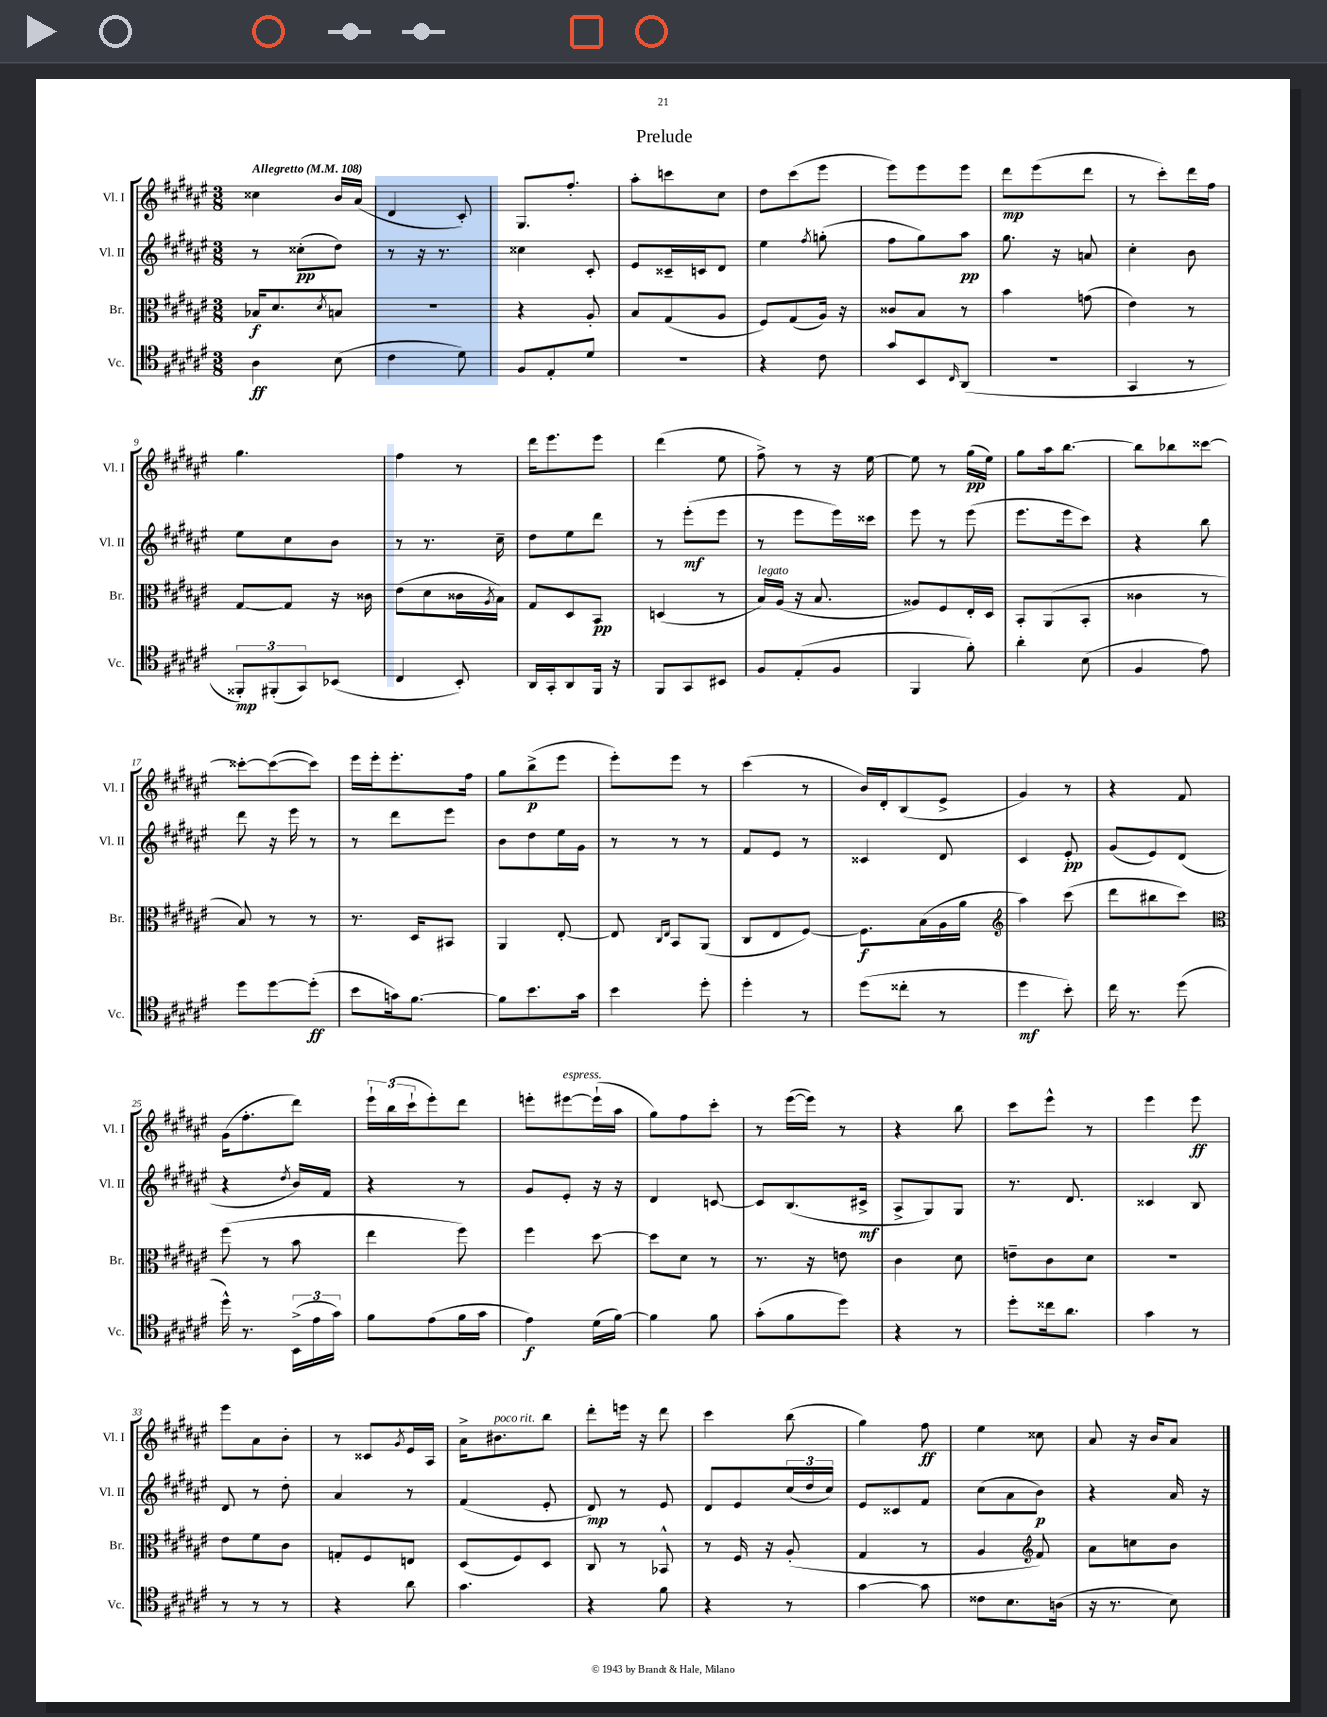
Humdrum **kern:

**kern	**dynam	**kern	**dynam	**kern	**dynam	**kern	**dynam
*part4	*part4	*part3	*part3	*part2	*part2	*part1	*part1
*staff4	*staff4	*staff3	*staff3	*staff2	*staff2	*staff1	*staff1
*I"Vc.	*	*I"Br.	*	*I"Vl. II	*	*I"Vl. I	*
*I'Vc.	*	*I'Br.	*	*I'Vl. II	*	*I'Vl. I	*
*clefC4	*	*clefC3	*	*clefG2	*	*clefG2	*
*k[f#c#g#d#a#e#]	*	*k[f#c#g#d#a#e#]	*	*k[f#c#g#d#a#e#]	*	*k[f#c#g#d#a#e#]	*
*M3/8	*	*M3/8	*	*M3/8	*	*M3/8	*
*MM108	*	*MM108	*	*MM108	*	*MM108	*
=1	=1	=1	=1	=1	=1	=1	=1
!	!	!	!	!	!	!LO:TX:a:B:t=Allegretto	!
4A#\	ff	16B-X/KL	f	8r	.	4cc##X\	.
.	.	8.d#/	.	.	.	.	.
.	.	.	.	(8cc##X'\L	pp	.	.
.	.	8qd#/	.	.	.	.	.
(8B\	.	8Bn/J	.	8dd#\J)	.	16b/LL	.
.	.	.	.	.	.	(16a#/JJ	.
=2	=2	=2	=2	=2	=2	=2	=2
4c#\	.	4.r	.	8r	.	4d#/	.
.	.	.	.	16r	.	.	.
.	.	.	.	8.r	.	.	.
8d#\)	.	.	.	.	.	8c#'/)	.
=3	=3	=3	=3	=3	=3	=3	=3
8F#/L	.	4r	.	4cc##X\	.	8.G#/L	.
8E#'/	.	.	.	.	.	.	.
.	.	.	.	.	.	8.ff#'/J	.
8d#/J	.	8A#'/	.	8c#'/	.	.	.
=4	=4	=4	=4	=4	=4	=4	=4
4.r	.	8B/L	.	8e#/L	.	8aa#'\L	.
.	.	(8G#/	.	16c##X~/L	.	8cccn\	.
.	.	.	.	16cn/J	.	.	.
.	.	8A#/J	.	8d#/J	.	8cc#\J	.
=5	=5	=5	=5	=5	=5	=5	=5
4r	.	8F#/L)	.	4ee#\	.	8dd#\L	.
.	.	(8G#/	.	.	.	(8ccc#\	.
.	.	.	.	8qff#/	.	.	.
8c#\	.	16A#/Jk)	.	(8ggn'\	.	8eee#\J	.
.	.	16r	.	.	.	.	.
=6	=6	=6	=6	=6	=6	=6	=6
8g#/L	.	8c##X/L	.	8ff#\L	.	8eee#\L)	.
8BB/	.	8B/J	.	8gg#\)	.	8eee#\	.
16qqC#/	.	.	.	.	.	.	.
(8AA#/J	.	8r	.	8aa#\J	pp	8eee#\J	.
=7	=7	=7	=7	=7	=7	=7	=7
4.r	.	4b\	.	8.gg#\	.	8ddd#\L	mp
.	.	.	.	.	.	(8eee#\	.
.	.	.	.	16r	.	.	.
.	.	(8gn\	.	8an/	.	8ddd#\J	.
=8	=8	=8	=8	=8	=8	=8	=8
4GG#/	.	4e#\)	.	4cc#'\	.	8r	.
.	.	.	.	.	.	8ccc#'\L)	.
8r	.	8r	.	8b\	.	16ddd#\L	.
.	.	.	.	.	.	16ff#\JJ	.
!!LO:LB:g=z
=9	=9	=9	=9	=9	=9	=9	=9
12FF##X'/L)	mp	[8G#/L	.	8ee#\L	.	4.gg#\	.
(12FF#X'/	.	.	.	.	.	.	.
.	.	8G#/J]	.	8cc#\	.	.	.
12GG#/)	.	.	.	.	.	.	.
(8BB-X/J	.	16r	.	8b\J	.	.	.
.	.	16c##X\	.	.	.	.	.
=10	=10	=10	=10	=10	=10	=10	=10
4C#/	.	(8e#\L	.	8r	.	4ff#\	.
.	.	8d#\	.	8.r	.	.	.
8BB'/)	.	16c##X\L	.	.	.	8r	.
.	.	8qA#/	.	.	.	.	.
.	.	16B\JJ)	.	16cc#~\	.	.	.
=11	=11	=11	=11	=11	=11	=11	=11
16AA#/LL	.	8G#/L	.	8dd#\L	.	16ddd#\KL	.
16GG#'/J	.	.	.	.	.	8.eee#\	.
8AA#/	.	8D#/	.	8ee#\	.	.	.
16FF#/Jk	.	8BB/J	pp	8ddd#\J	.	8eee#\J	.
16r	.	.	.	.	.	.	.
=12	=12	=12	=12	=12	=12	=12	=12
8FF#/L	.	(4Dn/	.	8r	.	(4ddd#\	.
8GG#/	.	.	.	(8eee#'\L	mf	.	.
8BB#X/J	.	8r	.	8eee#\J	.	8ee#\	.
=13	=13	=13	=13	=13	=13	=13	=13
!	!	!LO:TX:a:i:t=legato	!	!	!	!	!
8F#/L	.	16B/LL)	.	8r	.	8ff#^\)	.
.	.	(16A#/JJ	.	.	.	.	.
(8E#'/	.	16r	.	8eee#\L	.	8r	.
.	.	8.B/	.	.	.	.	.
8F#/J	.	.	.	16eee#\L)	.	16r	.
.	.	.	.	16ccc##X\JJ	.	[16ee#\	.
=14	=14	=14	=14	=14	=14	=14	=14
4FF#/	.	8A##X/L)	.	8eee#\	.	8ee#\]	.
.	.	8F#/	.	8r	.	8r	.
8f#'\)	.	16E#'/L	.	(8eee#\	.	(16gg#\LL	pp
.	.	16D#/JJ	.	.	.	16ee#\JJ)	.
=15	=15	=15	=15	=15	=15	=15	=15
4a#'\	.	8BB'/L	.	8.eee#\L	.	8gg#\L	.
.	.	(8AA#/	.	.	.	16aa#\k	.
.	.	.	.	16eee#\k	.	[8.bb\J	.
(8B\	.	8BB'/J	.	8ccc#\J)	.	.	.
=16	=16	=16	=16	=16	=16	=16	=16
4F#/	.	4c##X\	.	4r	.	8bb\L]	.
.	.	.	.	.	.	8bb-X\	.
8e#\)	.	8r	.	8bb\	.	[8ccc##X\J	.
!!LO:LB:g=z
=17	=17	=17	=17	=17	=17	=17	=17
8dd#\L	.	8B/)	.	8ddd#\	.	8ccc##X'\L_	.
[8dd#\	.	8r	.	16r	.	(8ccc##\_	.
.	.	.	.	16eee#\	.	.	.
(8dd#'\J]	ff	8r	.	8r	.	8ccc##\J])	.
=18	=18	=18	=18	=18	=18	=18	=18
8b\L	.	8.r	.	8r	.	16eee#\LL	.
.	.	.	.	.	.	16eee#'\J	.
16gn\k)	.	.	.	8ddd#\L	.	8.eee#'\	.
[8.f#\J	.	16D#/KL	.	.	.	.	.
.	.	8BB#X/J	.	8eee#\J	.	.	.
.	.	.	.	.	.	16ff#\Jk	.
=19	=19	=19	=19	=19	=19	=19	=19
8f#\L]	.	4AA#/	.	8b\L	.	8gg#\L	.
8.b\	.	.	.	8dd#\	.	(8bb^\	p
.	.	[8E#'/	.	16ee#\L	.	8eee#\J	.
16g#\Jk	.	.	.	16g#\JJ	.	.	.
=20	=20	=20	=20	=20	=20	=20	=20
4b\	.	8E#/]	.	8r	.	8eee#'\L)	.
.	.	16qqC#/LL	.	.	.	.	.
.	.	16qqE#/JJ	.	.	.	.	.
.	.	8BB/L	.	8r	.	8eee#\J	.
8dd#'\	.	(8AA#/J	.	8r	.	8r	.
=21	=21	=21	=21	=21	=21	=21	=21
4dd#'\	.	8C#/L	.	8f#/L	.	(4ccc#\	.
.	.	8E#/	.	8e#/J	.	.	.
8r	.	[8F#/J)	.	8r	.	8r	.
=22	=22	=22	=22	=22	=22	=22	=22
(8dd#\L	.	8.F#\L]	f	4c##X/	.	16b/LL)	.
.	.	.	.	.	.	16d#'/J	.
8cc##X'\J	.	.	.	.	.	(8B/	.
.	.	(16B\L	.	.	.	.	.
8r	.	16A#\	.	8d#/	.	8e#^/J	.
.	.	16a#\JJ	.	.	.	.	.
=23	=23	=23	=23	=23	=23	=23	=23
*	*	*clefG2	*	*	*	*	*
4dd#\	mf	4aa#\)	.	4c#/	.	4g#/)	.
8b'\)	.	(8ccc#\	.	8e#'/	pp	8r	.
=24	=24	=24	=24	=24	=24	=24	=24
16cc#\	.	8ddd#\L	.	(8g#/L	.	4r	.
8.r	.	.	.	.	.	.	.
.	.	8bb#X\	.	8e#/)	.	.	.
(8dd#\	.	8ccc#\J)	.	(8d#/J	.	8f#/	.
!!LO:LB:g=z
=25	=25	=25	=25	=25	=25	=25	=25
*	*	*clefC3	*	*	*	*	*
16dd#^^\)	.	(8ff#\	.	4r	.	(16g#\KL	.
8.r	.	.	.	.	.	8.ff#'\	.
.	.	8r	.	.	.	.	.
.	.	.	.	8qdd#/	.	.	.
(24BB^\LL	.	8b\	.	16b/LL)	.	8ddd#\J)	.
24e#\	.	.	.	.	.	.	.
.	.	.	.	16f#/JJ	.	.	.
24g#\JJ)	.	.	.	.	.	.	.
=26	=26	=26	=26	=26	=26	=26	=26
8f#\L	.	4ee#\	.	4r	.	24eee#`\LL	.
.	.	.	.	.	.	(24bb\	.
.	.	.	.	.	.	24ccc#`\J	.
(8e#\	.	.	.	.	.	8eee#'\)	.
16f#\L	.	8ff#\)	.	8r	.	8ddd#\J	.
16g#\JJ	.	.	.	.	.	.	.
=27	=27	=27	=27	=27	=27	=27	=27
4e#\)	f	4ff#\	.	8g#/L	.	8eeen'\L	.
!	!	!	!	!	!	!LO:TX:a:i:t=espress.	!
.	.	.	.	8e#'/J	.	[8eee#X\	.
(16d#\LL	.	[8dd#\	.	16r	.	(16eee#`\L]	.
[16f#\JJ)	.	.	.	16r	.	16aa#\JJ	.
=28	=28	=28	=28	=28	=28	=28	=28
4f#\]	.	8dd#\L]	.	4d#/	.	8gg#\L)	.
.	.	8d#\J	.	.	.	8ff#\	.
8f#\	.	8r	.	[8cn/	.	8ccc#'\J	.
=29	=29	=29	=29	=29	=29	=29	=29
(8g#'\L	.	8.r	.	8c/L]	.	8r	.
8f#\	.	.	.	(8.B/	.	([16eee#\LL	.
.	.	16r	.	.	.	16eee#\JJ])	.
8dd#\J)	.	8en\	.	.	.	8r	.
.	.	.	.	16c#X^/Jk	mf	.	.
=30	=30	=30	=30	=30	=30	=30	=30
4r	.	4c#\	.	8A#^/L	.	4r	.
.	.	.	.	8G#/)	.	.	.
8r	.	8d#\	.	8G#/J	.	8bb\	.
=31	=31	=31	=31	=31	=31	=31	=31
8dd#'\L	.	8en~\L	.	8.r	.	8ccc#\L	.
16cc##X\k	.	8c#\	.	.	.	8eee#^^\J	.
8.a#\J	.	.	.	8.d#/	.	.	.
.	.	8d#\J	.	.	.	8r	.
=32	=32	=32	=32	=32	=32	=32	=32
4g#\	.	4.r	.	4c##X/	.	4eee#\	.
8r	.	.	.	8B/	.	8eee#\	ff
!!LO:LB:g=z
=33	=33	=33	=33	=33	=33	=33	=33
8r	.	8e#\L	.	8d#/	.	8eee#\L	.
8r	.	8f#\	.	8r	.	8a#\	.
8r	.	8c#\J	.	8dd#'\	.	8b'\J	.
=34	=34	=34	=34	=34	=34	=34	=34
4r	.	8Gn'/L	.	4a#/	.	8r	.
.	.	8F#/	.	.	.	8c##X/L	.
.	.	.	.	.	.	8qg#/	.
8a#\	.	8En/J	.	8r	.	16e#/L	.
.	.	.	.	.	.	16A#/JJ	.
=35	=35	=35	=35	=35	=35	=35	=35
4.g#\	.	(8D#/L	.	(4f#/	.	16a#^\KL	.
!	!	!	!	!	!	!LO:TX:a:i:t=poco rit.	!
.	.	.	.	.	.	8.b#X\	.
.	.	8F#/)	.	.	.	.	.
.	.	8D#/J	.	8e#'/	.	8bb\J	.
=36	=36	=36	=36	=36	=36	=36	=36
4r	.	8C#/	.	8d#/)	mp	8ddd#'\L	.
.	.	8r	.	8r	.	16eeen\Jk	.
.	.	.	.	.	.	16r	.
8f#\	.	8BB-X^^/	.	8e#/	.	8ddd#\	.
=37	=37	=37	=37	=37	=37	=37	=37
4r	.	8r	.	8d#/L	.	4ccc#\	.
.	.	16F#/	.	8e#/	.	.	.
.	.	16r	.	.	.	.	.
8r	.	(8A#'/	.	(24cc#/L	.	(8bb\	.
.	.	.	.	24dd#/	.	.	.
.	.	.	.	24cc#/JJ)	.	.	.
=38	=38	=38	=38	=38	=38	=38	=38
[4g#\	.	4G#/	.	8e#/L	.	4gg#\)	.
.	.	.	.	8c##X/	.	.	.
8g#\]	.	8r	.	8f#/J	.	8ff#\	ff
=39	=39	=39	=39	=39	=39	=39	=39
8c##X\L	.	4A#/	.	(8cc#\L	.	4ee#\	.
8.B\	.	.	.	8a#\	.	.	.
*	*	*clefG2	*	*	*	*	*
.	.	8f#/)	.	8b\J)	p	8cc##X\	.
(16An\Jk	.	.	.	.	.	.	.
=40	=40	=40	=40	=40	=40	=40	=40
16r	.	8a#\L	.	4r	.	8a#/	.
8.r	.	.	.	.	.	.	.
.	.	8ccn\	.	.	.	16r	.
.	.	.	.	.	.	16b/KL	.
8B\)	.	8b\J	.	16a#/	.	8a#/J	.
.	.	.	.	16r	.	.	.
==	==	==	==	==	==	==	==
*-	*-	*-	*-	*-	*-	*-	*-
